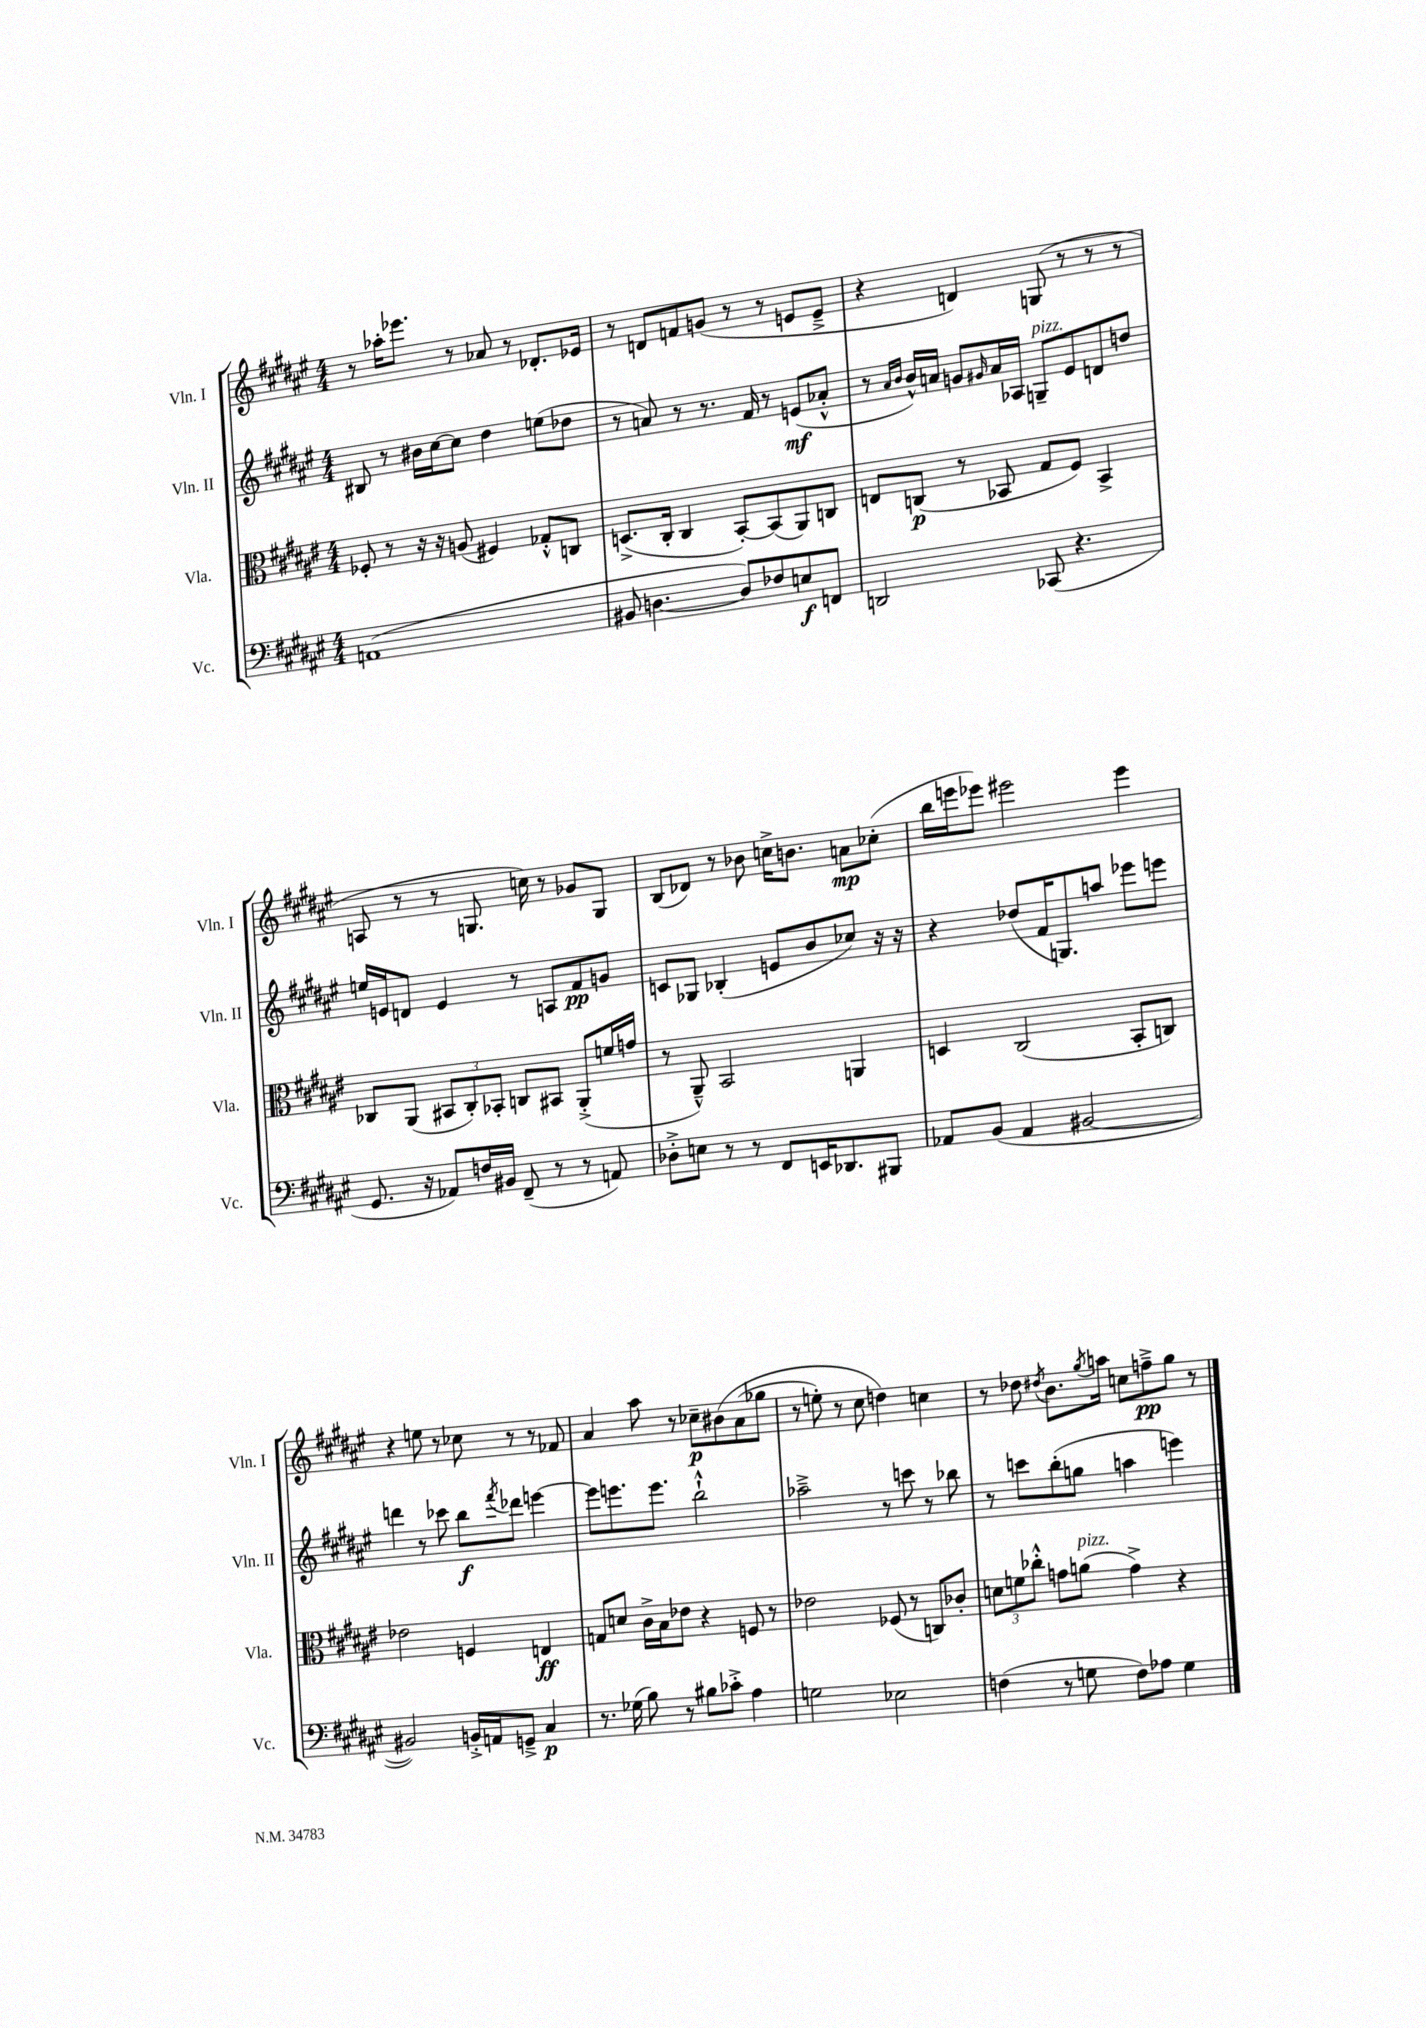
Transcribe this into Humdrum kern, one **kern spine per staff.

**kern	**dynam	**kern	**dynam	**kern	**dynam	**kern	**dynam
*part4	*part4	*part3	*part3	*part2	*part2	*part1	*part1
*staff4	*staff4	*staff3	*staff3	*staff2	*staff2	*staff1	*staff1
*I"Vc.	*	*I"Vla.	*	*I"Vln. II	*	*I"Vln. I	*
*I'Vc.	*	*I'Vla.	*	*I'Vln. II	*	*I'Vln. I	*
*clefF4	*	*clefC3	*	*clefG2	*	*clefG2	*
*k[f#c#g#d#a#e#]	*	*k[f#c#g#d#a#e#]	*	*k[f#c#g#d#a#e#]	*	*k[f#c#g#d#a#e#]	*
*M4/4	*	*M4/4	*	*M4/4	*	*M4/4	*
=62	=62	=62	=62	=62	=62	=62	=62
(1AAn	.	8F-X'/	.	8B#X/	.	8r	.
.	.	8r	.	8r	.	16aa-X'\KL	.
.	.	.	.	.	.	8.eee-X\J	.
.	.	16r	.	16b#X\LL	.	.	.
.	.	16r	.	[16cc#\J	.	.	.
.	.	(8An/	.	8cc#\J]	.	8r	.
.	.	4F#X/)	.	4dd#\	.	8a-X/	.
.	.	.	.	.	.	8r	.
.	.	8G-X'^^/L	.	(8een\L	.	8.d-X'/L	.
.	.	8Cn/J	.	8dd-X\J	.	.	.
.	.	.	.	.	.	16e-X/Jk	.
=63	=63	=63	=63	=63	=63	=63	=63
8BB#X/	.	(8.Dn^/L	.	8r	.	8r	.
[4.Dn\	.	.	.	8an/)	.	8dn/L	.
.	.	16C#'/Jk	.	.	.	.	.
.	.	4C#/	.	8r	.	8fn/	.
.	.	.	.	8.r	.	(8gn/J	.
8D/L])	.	[8BB'/L)	.	.	.	8r	.
.	.	.	.	16f#/	.	.	.
8F-X/	.	(8BB/]	.	8r	.	8r	.
8En/	f	8AA#/)	.	(8en/L	mf	8en/L	.
8FFn/J	.	8Cn/J	.	8a-X'^^/J	.	8e~^/J	.
=64	=64	=64	=64	=64	=64	=64	=64
2DDn/	.	8En/L	.	8r	.	4r	.
.	.	.	.	16qqa#/LL	.	.	.
.	.	.	.	16qqb/JJ	.	.	.
.	.	(8Cn/J	p	16b^^/LL)	.	.	.
.	.	.	.	16an/JJ	.	.	.
.	.	8r	.	8gn/L	.	4dn/)	.
.	.	.	.	16qqg#X/	.	.	.
.	.	8BB-X/	.	16a/L	.	.	.
.	.	.	.	16A-X/JJ	.	.	.
!	!	!	!	!LO:TX:a:i:t=pizz.	!	!	!
(8CC-X/	.	8G#/L	.	8Gn~/L	.	(8Gn/	.
4.r	.	8F#/J)	.	8e#/	.	8r	.
.	.	4BB-^/	.	8dn/	.	8r	.
.	.	.	.	8ddn/J	.	8r	.
!!LO:LB:g=z
=65	=65	=65	=65	=65	=65	=65	=65
8.GG#/	.	8C-X/L	.	16een/LL	.	8An/	.
.	.	.	.	16en/J	.	.	.
.	.	(8AA#/J	.	8dn/J	.	8r	.
16r	.	.	.	.	.	.	.
8AA-X/L)	.	12BB#X/L	.	4e/	.	8r	.
.	.	12C-'/)	.	.	.	.	.
16Fn/L	.	.	.	.	.	8.Gn/	.
.	.	12BB-X'/J	.	.	.	.	.
16BB#X/JJ	.	.	.	.	.	.	.
(8FF#~/	.	8Cn/L	.	8r	.	.	.
.	.	.	.	.	.	16ccn\)	.
8r	.	8BB#X/J	.	8An/L	.	8r	.
8r	.	(8AA#'^/L	.	8f#/	pp	8g-X/L	.
8AAn/)	.	16fn/L	.	8gn/J	.	8G/J	.
.	.	16gn/JJ	.	.	.	.	.
=66	=66	=66	=66	=66	=66	=66	=66
8D-X'^\L	.	8r	.	8cn/L	.	(8B/L	.
8En\J	.	8AA#~^^/)	.	8G-X/J	.	8d-X/J)	.
8r	.	2BB/	.	(4B-X'/	.	8r	.
8r	.	.	.	.	.	8b-X\	.
8FF#/L	.	.	.	8en/L	.	16ccn^\KL	.
.	.	.	.	.	.	8.bn\J	.
16EEn/K	.	.	.	8b/	.	.	.
8.DD-X/	.	.	.	.	.	.	.
.	.	4AAn/	.	8cc-X/J)	.	8an\L	mp
8BBB#X/J	.	.	.	16r	.	(8cc-X'\J	.
.	.	.	.	16r	.	.	.
=67	=67	=67	=67	=67	=67	=67	=67
8AA-X/L	.	4Dn/	.	4r	.	16bb\LL	.
.	.	.	.	.	.	16eeen\J	.
(8BB/J	.	.	.	.	.	8eee-X\J)	.
4AA-/	.	(2C#/	.	(8dd-X/L	.	2eee#X\	.
.	.	.	.	16f#/K	.	.	.
.	.	.	.	8.Gn/)	.	.	.
[2BB#X/	.	.	.	.	.	.	.
.	.	.	.	8aan/J	.	.	.
.	.	8BB'/L	.	8eee-X\L	.	4eee#\	.
.	.	8Cn/J)	.	8eeen\J	.	.	.
!!LO:LB:g=z
=68	=68	=68	=68	=68	=68	=68	=68
2BB#X/])	.	2e-X\	.	4dddn\	.	4r	.
.	.	.	.	8r	.	8een\	.
.	.	.	.	8ccc-X\	.	8r	.
16BBn'^/LL	.	4Fn/	.	8bb\L	f	8cc-X\	.
16AAn/J	.	.	.	.	.	.	.
.	.	.	.	8qfff#/	.	.	.
8GGn~^/J	.	.	.	8ddd-X\J	.	8r	.
4C#/	p	4En/	ff	[4eeen\	.	8r	.
.	.	.	.	.	.	8f-X/	.
=69	=69	=69	=69	=69	=69	=69	=69
8.r	.	8Gn/L	.	8eee\L]	.	4a#/	.
.	.	8dn/J	.	8.eeen\	.	.	.
(16G-X\	.	.	.	.	.	.	.
8B\)	.	16c#^\LL	.	.	.	8aa#\	.
.	.	16B\J	.	8.eee\J	.	.	.
8r	.	8e-X\J	.	.	.	8r	.
8B#X\L	.	4r	.	2bb`^^\	.	8cc-X~\L	p
8c-X'^\J	.	.	.	.	.	(8b#X\	.
4A#\	.	8Fn/	.	.	.	(8a#\	.
.	.	8r	.	.	.	8gg-X\J	.
=70	=70	=70	=70	=70	=70	=70	=70
2Gn\	.	2e-X\	.	2aa-X~^\	.	8r	.
.	.	.	.	.	.	8een'\)	.
.	.	.	.	.	.	8r	.
.	.	.	.	.	.	8cc#\	.
2E-X\	.	(8F-X/	.	8r	.	4ddn\)	.
.	.	8r	.	8cccn\	.	.	.
.	.	8Cn/L)	.	8r	.	4ccn\	.
.	.	8c-X'/J	.	8bb-X\	.	.	.
=71	=71	=71	=71	=71	=71	=71	=71
(4Fn\	.	12dn\L	.	8r	.	8r	.
.	.	12fn\	.	.	.	.	.
.	.	.	.	8cccn\L	.	8dd-X\	.
.	.	12cc-X'^^\J	.	.	.	.	.
.	.	.	.	.	.	8qdd#X/	.
8r	.	8gn\L	.	(8bb'\	.	8.b\L	.
!	!	!LO:TX:a:i:t=pizz.	!	!	!	!	!
8Gn\	.	(8an\J	.	8ggn\J	.	.	.
.	.	.	.	.	.	8qgg#/	.
.	.	.	.	.	.	16aan\Jk	.
8F\L)	.	4g^\)	.	4aan\	.	8ccn\L	.
8A-X\J	.	.	.	.	.	8ffn~^\	pp
4G\	.	4r	.	4eeen\)	.	8gg#\J	.
.	.	.	.	.	.	8r	.
==	==	==	==	==	==	==	==
*-	*-	*-	*-	*-	*-	*-	*-
